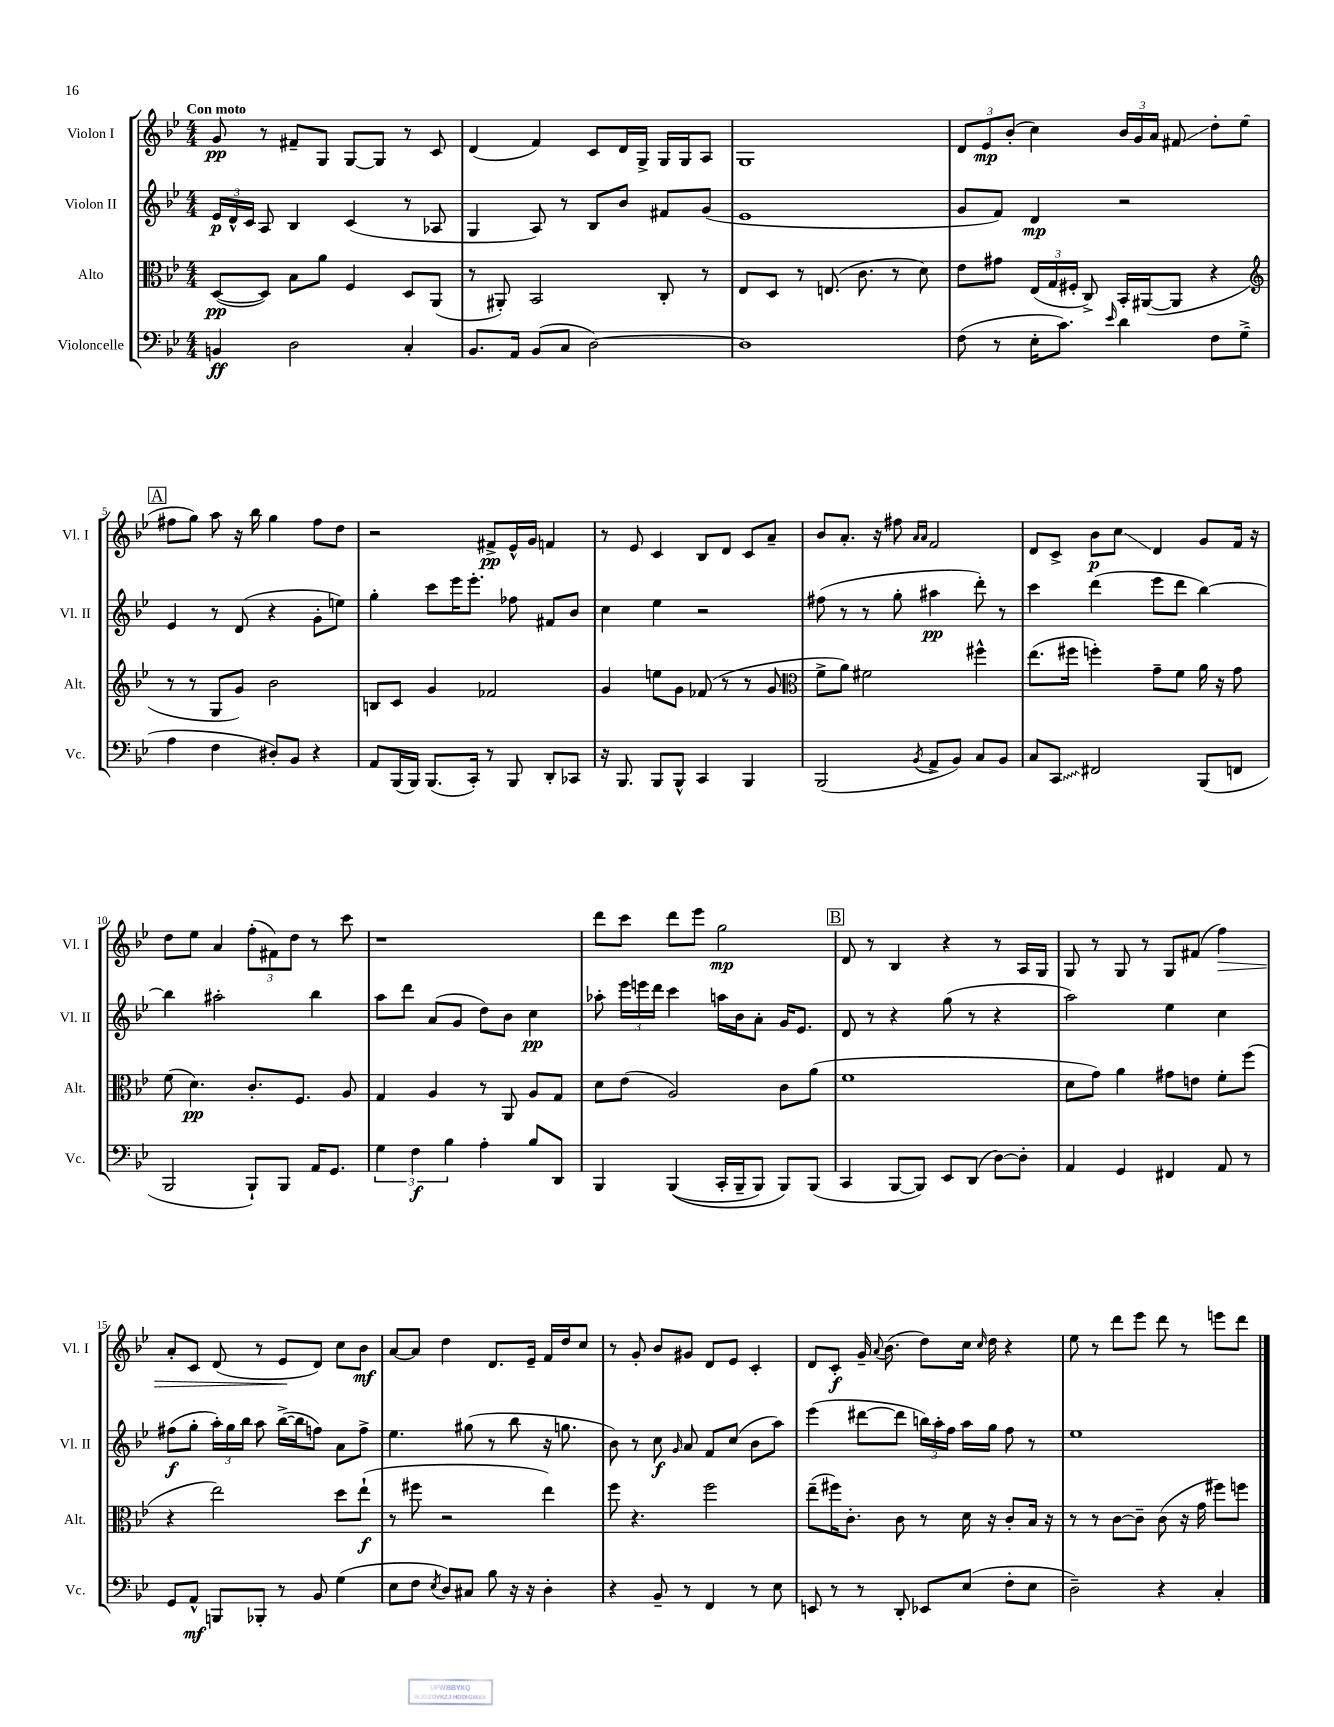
<<
\new StaffGroup <<
\new Staff = "s0" \with { instrumentName = "Violon I" shortInstrumentName = "Vl. I" } {
    \clef treble \key bes \major \numericTimeSignature \time 4/4 \tempo "Con moto"
    \autoBeamOff g'8\pp r8 fis'8[-- g8] g8[~ g8] r8 c'8 |
    d'4( f'4) c'8[ d'16 g16]-> g16[ g16 a8] |
    g1 |
    \tuplet 3/2 { d'8[ ees'8\mp bes'8]-.( } c''4) \tuplet 3/2 { bes'16[ g'16 a'16] } fis'8\glissando d''8[-. ees''8]( |
    \mark \markup { \box "A" } fis''8[ g''8]) a''8 r16 bes''16 g''4 fis''8[ d''8] |
    r2 fis'8[->\pp ees'16-^ g'16] f'4 |
    r8 ees'8 c'4 bes8[ d'8] c'8[ a'8]-- |
    bes'8[ a'8.]-. r16 fis''8 \grace { a'16[ a'16] } f'2 |
    d'8[ c'8]-> bes'8[\p c''8]\glissando d'4 g'8[ f'16] r16 |
    d''8[ ees''8] a'4 \tuplet 3/2 { f''8[-.( fis'8) d''8] } r8 c'''8 |
    r1 |
    d'''8[ c'''8] d'''8[ ees'''8] g''2\mp |
    \mark \markup { \box "B" } d'8 r8 bes4 r4 r8 a16[ g16] |
    g8 r8 g8 r8 g8[ fis'8]( f''4\>) |
    a'8[-. c'8] d'8( r8 ees'8[\! d'8]) c''8[ bes'8]\mf |
    a'8[~ a'8] d''4 d'8.[ ees'16]-- f'16[ d''16 c''8] |
    r8 g'8-. bes'8[ gis'8] d'8[ ees'8] c'4-. |
    d'8[ c'8]-.\f g'16-- \appoggiatura { a'8 } bes'8.( d''8[) c''16] \grace { c''16 } d''16 r4 |
    ees''8 r8 d'''8[ ees'''8] d'''8 r8 e'''8[ d'''8] \bar "|." |
}
\new Staff = "s1" \with { instrumentName = "Violon II" shortInstrumentName = "Vl. II" } {
    \clef treble \key bes \major \numericTimeSignature \time 4/4
    \autoBeamOff \tuplet 3/2 { ees'16[\p d'16-^ c'16] } a8 bes4 c'4( r8 aes8 |
    g4 a8) r8 bes8[ bes'8] fis'8[ g'8]( |
    ees'1 |
    g'8[ f'8]) d'4\mp r2 |
    \mark \markup { \box "A" } ees'4 r8 d'8( r4 g'8[-. e''8]) |
    g''4-. c'''8[ ees'''16 ees'''8.]-. fes''8 fis'8[ bes'8] |
    c''4 ees''4 r2 |
    fis''8( r8 r8 g''8-. ais''4\pp d'''8-.) r8 |
    c'''4 d'''4( ees'''8[ d'''8] bes''4~) |
    bes''4 ais''2-. bes''4 |
    a''8[ d'''8] a'8[( g'8] d''8[) bes'8] c''4\pp |
    aes''8-. \tuplet 3/2 { ees'''16[ e'''16 d'''16] } c'''4 a''16[ bes'16 a'8]-. g'16[ ees'8.] |
    \mark \markup { \box "B" } d'8 r8 r4 g''8( r8 r4 |
    a''2) ees''4 c''4 |
    fis''8[\f( g''8]-. \tuplet 3/2 { a''16[-.) g''16 bes''16] } a''8 bes''16[~->( bes''16 f''8]) a'8[ f''8]-> |
    ees''4. gis''8( r8 bes''8 r16 g''8. |
    bes'8) r8 c''8\f \grace { g'16 } a'8 f'8[ c''8]( bes'8[ a''8]) |
    ees'''4( dis'''8[~ dis'''8] \tuplet 3/2 { b''16[) a''16-. f''16] } a''16[ g''16] f''8 r8 |
    ees''1 \bar "|." |
}
\new Staff = "s2" \with { instrumentName = "Alto" shortInstrumentName = "Alt." } {
    \clef alto \key bes \major \numericTimeSignature \time 4/4
    \autoBeamOff d8[~\pp( d8]) bes8[ a'8] f4 d8[ a,8]( |
    r8 ais,8-.) bes,2 c8-. r8 |
    ees8[ d8] r8 e8.( c'8. r8 d'8) |
    ees'8[ gis'8] \tuplet 3/2 { ees16[( g16 fis16]-. } c8->) bes,16[-. ais,16~( ais,8] r4 |
    \mark \markup { \box "A" } \clef treble r8 r8 g8[ g'8]) bes'2 |
    b8[ c'8] g'4 fes'2 |
    g'4 e''8[ g'8] fes'8( r8 r8 g'8 |
    \clef alto f'8[-> a'8]) fis'2 fis''4-^ |
    ees''8.[( fis''16] f''4-.) g'8[-- f'8] a'16 r16 g'8 |
    f'8( d'4.\pp) c'8.[-. f8.] a8 |
    g4 a4 r8 a,8 a8[ g8] |
    d'8[ ees'8]( a2) c'8[ a'8]( |
    \mark \markup { \box "B" } f'1 |
    d'8[ g'8]) a'4 gis'8[ e'8] f'8[-. f''8]( |
    r4 ees''2) d''8[ ees''8]-!\f( |
    r8 fis''8 r2 ees''4) |
    f''8 r4. f''2 |
    ees''8[--( fis''16) c'8.]-. c'8 r8 d'16 r16 c'8[-. bes16] r16 |
    r8 r8 c'8[~ c'8]-- c'8( r16 g'16 fis''8[) f''8] \bar "|." |
}
\new Staff = "s3" \with { instrumentName = "Violoncelle" shortInstrumentName = "Vc." } {
    \clef bass \key bes \major \numericTimeSignature \time 4/4
    \autoBeamOff b,4\ff d2 c4-. |
    bes,8.[ a,16] bes,8[( c8] d2~) |
    d1 |
    f8( r8 ees16[-. c'8.]) \grace { ees'16 } d'4 f8[ g8]->( |
    \mark \markup { \box "A" } a4 f4 dis8[-.) bes,8] r4 |
    a,8[ bes,,16( bes,,16]) bes,,8.[( c,16]-.) r8 bes,,8 d,8[-. ces,8] |
    r16 bes,,8. bes,,8[ bes,,8]-^ c,4 bes,,4 |
    bes,,2( \acciaccatura { bes,8 } a,8[-> bes,8]) c8[ bes,8] |
    c8[ \once \override Glissando.style = #'zigzag c,8]\glissando fis,2 bes,,8[( f,8] |
    bes,,2 bes,,8[-!) bes,,8] a,16[ g,8.] |
    \tuplet 3/2 { g4 f4\f bes4 } a4-. bes8[ d,8] |
    bes,,4 bes,,4(\( c,16[-. bes,,16-- bes,,8]) bes,,8[\) bes,,8]( |
    \mark \markup { \box "B" } c,4 bes,,8[~ bes,,8]) ees,8[ d,8]( d8[~) d8]-. |
    a,4 g,4 fis,4 a,8 r8 |
    g,8[ a,8]-^\mf b,,8[ bes,,8]-. r8 bes,8 g4( |
    ees8[ f8] \acciaccatura { ees8 } d8[) cis8] bes8 r16 r16 d4-. |
    r4 bes,8-- r8 f,4 r8 ees8 |
    e,8 r8 r8 d,8-. ees,8[ ees8]( f8[-. ees8] |
    d2--) r4 c4-. \bar "|." |
}
>>
>>
